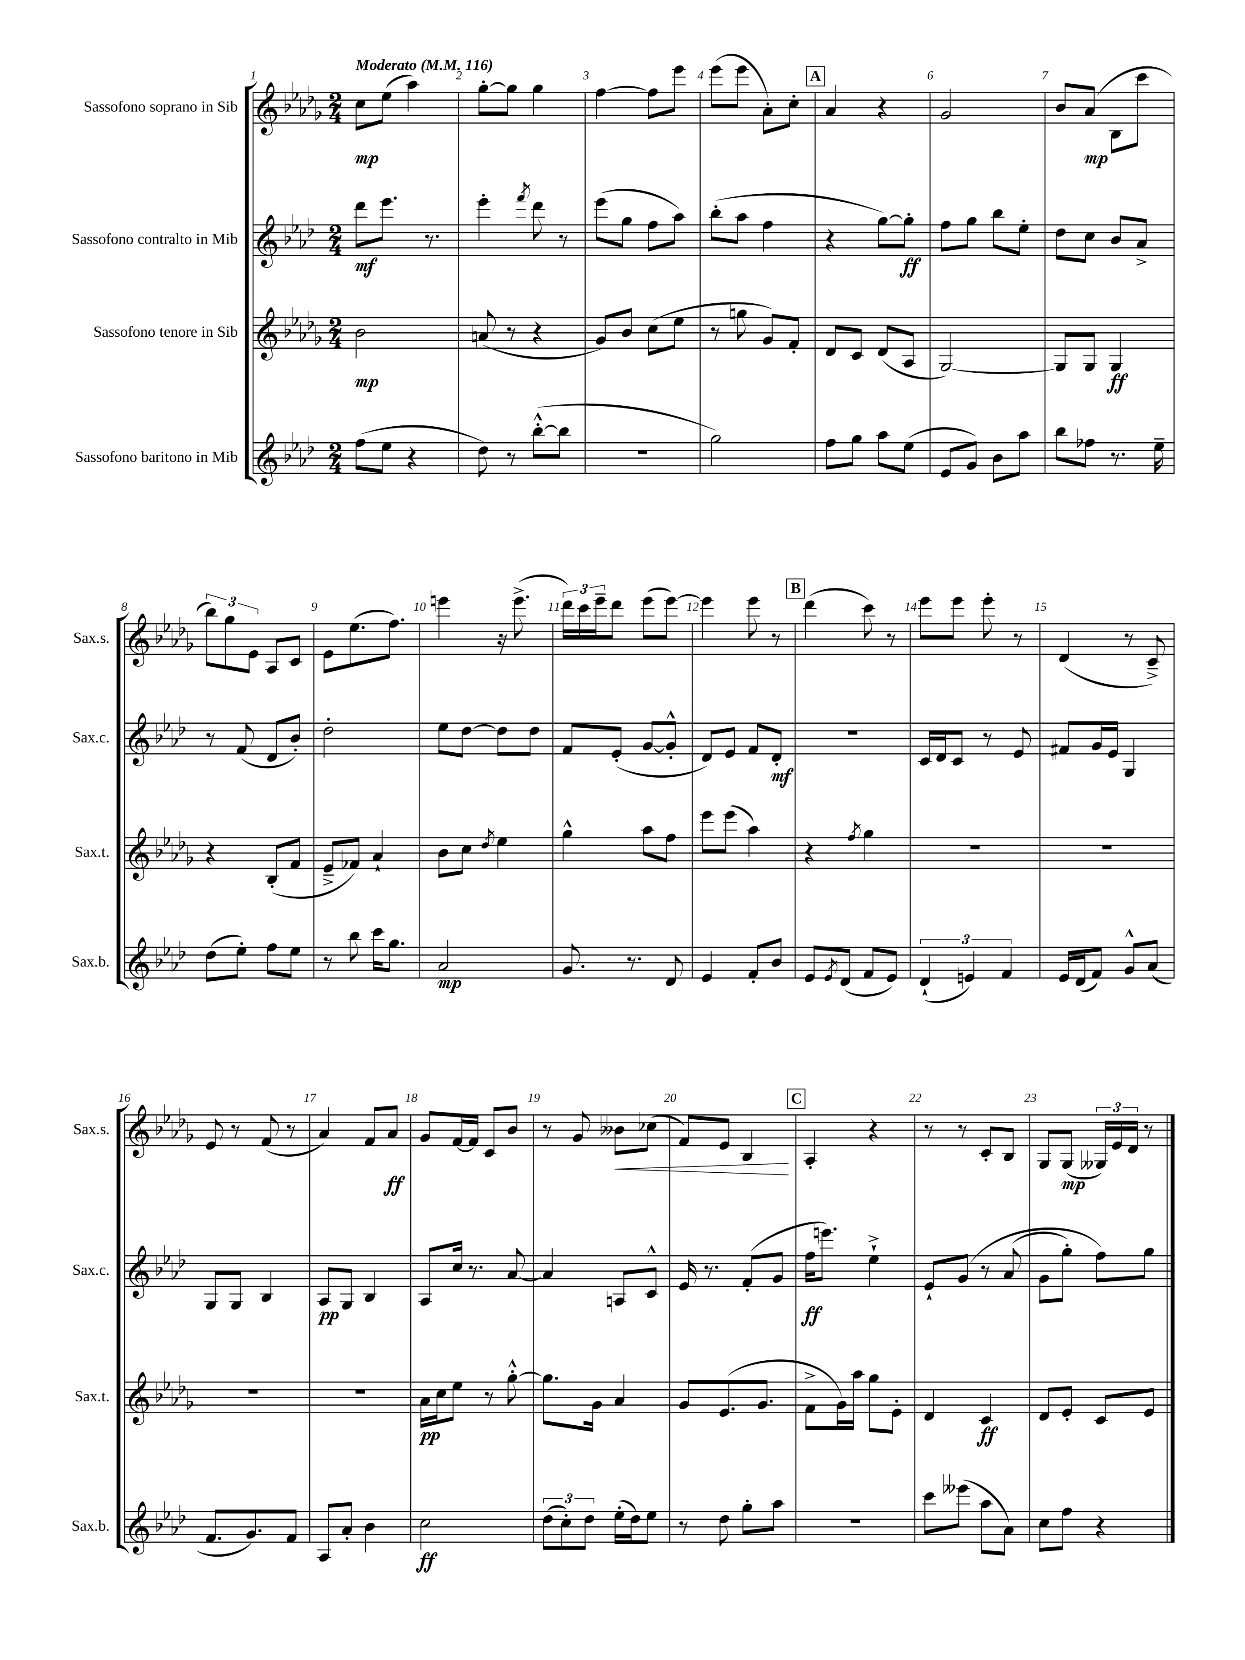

**kern	**kern	**kern	**kern
*staff4	*staff3	*staff2	*staff1
*clefG2	*clefG2	*clefG2	*clefG2
*k[b-e-a-d-]	*k[b-e-a-d-g-]	*k[b-e-a-d-]	*k[b-e-a-d-g-]
*M2/4	*M2/4	*M2/4	*M2/4
*MM116	*MM116	*MM116	*MM116
(8ff\L	2b-\	8ddd-\L	8cc\L
8ee-\J	.	8.eee-\J	(8ee-\J
4r	.	.	4aa-\)
.	.	8.r	.
=	=	=	=
8dd-\)	(8a/	4eee-'\	[8gg-'\L
8r	8r	.	8gg-\]J
.	.	8qfff/	.
([8bb-'^^\L	4r	8ddd-\	4gg-\
8bb-\]J	.	8r	.
=	=	=	=
2r	8g-/L)	(8eee-\L	[4ff\
.	8b-/J	8gg\J	.
.	(8cc\L	8ff\L	8ff\]L
.	8ee-\J	8aa-\J)	8eee-\J
=	=	=	=
2gg\)	8r	(8bb-'\L	(8eee-\L
.	8gg\	8aa-\J	8eee-\J
.	8g-/L)	4ff\	8a-'\L)
.	8f'/J	.	8cc'\J
=	=	=	=
8ff\L	8d-/L	4r	4a-/
8gg\J	8c/J	.	.
8aa-\L	(8d-/L	[8gg\L)	4r
(8ee-\J	8A-/J	8gg'\]J	.
=	=	=	=
8e-/L	[2G-/)	8ff\L	2g-/
8g/J)	.	8gg\J	.
8b-\L	.	8bb-\L	.
8aa-\J	.	8ee-'\J	.
=	=	=	=
8bb-\L	8G-/]L	8dd-\L	8b-/L
8ff-\J	8G-/J	8cc\J	(8a-/J
8.r	4G-/	8b-/L	8B-\L
.	.	8a-^/J	8ccc\J
16ee-~\	.	.	.
=	=	=	=
(8dd-\L	4r	8r	12bb-\L)
.	.	.	12gg-\
8ee-'\J)	.	(8f/	.
.	.	.	12e-\J
8ff\L	(8B-'/L	8d-/L	8A-/L
8ee-\J	8f/J	8b-'/J)	8c/J
=	=	=	=
8r	8e-~^/L	2dd-'\	8e-\L
8bb-\	8f-/J)	.	(8.ee-\
16ccc\LK	4a-`/	.	.
8.gg\J	.	.	8.ff\J)
=	=	=	=
2a-/	8b-\L	8ee-\L	4eee\
.	8cc\J	[8dd-\J	.
.	8qdd-/	.	.
.	4ee-\	8dd-\]L	16r
.	.	.	(8.eee^\
.	.	8dd-\J	.
=	=	=	=
8.g/	4gg-^^\	8f/L	24ddd-\LL)
.	.	.	24ccc\
.	.	.	24eee-~\J
.	.	(8e-'/J	8ddd-\J
8.r	.	.	.
.	8aa-\L	[8g/L	(8eee-\L
8d-/	8ff\J	8g'^^/]J	[8eee-\J)
=	=	=	=
4e-/	8eee-\L	8d-/L)	4eee-\]
.	(8eee-\J	8e-/J	.
8f'/L	4aa-\)	8f/L	8eee-\
8b-/J	.	8d-'/J	8r
=	=	=	=
8e-/L	4r	2r	(4ddd-\
8qe-/	.	.	.
(8d-/J	.	.	.
.	8qff/	.	.
8f/L	4gg-\	.	8ccc\)
8e-/J)	.	.	8r
=	=	=	=
(6d-`/	2r	16c/LL	8eee-\L
.	.	16d-/J	.
.	.	8c/J	8eee-\J
6e/)	.	.	.
.	.	8r	8eee-'\
6f/	.	.	.
.	.	8e-/	8r
=	=	=	=
16e-/LL	2r	8f#/L	(4d-/
(16d-/J	.	.	.
8f/J)	.	16g/L	.
.	.	16e-/JJ	.
8g^^/L	.	4G/	8r
(8a-/J	.	.	8c~^/)
=	=	=	=
8.f/L	2r	8G/L	8e-/
.	.	8G/J	8r
8.g/)	.	.	.
.	.	4B-/	(8f/
8f/J	.	.	8r
=	=	=	=
8A-/L	2r	8A-/L	4a-/)
8a-'/J	.	8G/J	.
4b-\	.	4B-/	8f/L
.	.	.	8a-/J
=	=	=	=
2cc\	16a-\LL	8A-/L	8g-/L
.	16cc\J	.	.
.	8ee-\J	16cc/Jk	[16f/L
.	.	8.r	16f/]JJ
.	8r	.	8c/L
.	[8gg-'^^\	[8a-/	8b-/J
=	=	=	=
(12dd-\L	8.gg-\]L	4a-/]	8r
12cc'\)	.	.	.
.	.	.	8g-/
12dd-\J	.	.	.
.	16g-\Jk	.	.
(16ee-'\LL	4a-/	8A/L	8b--\L
16dd-\J)	.	.	.
8ee-\J	.	8c^^/J	(8cc-\J
=	=	=	=
8r	8g-/L	16e-/	8f/L)
.	.	8.r	.
8dd-\	(8.e-/	.	8e-/J
8gg'\L	.	(8f'/L	4B-/
.	8.g-/J	.	.
8aa-\J	.	8g/J	.
=	=	=	=
2r	8f^\L	16ff\LK	4A-'/
.	.	8.eee\J)	.
.	16g-\L)	.	.
.	16aa-\JJ	.	.
.	8gg-\L	4ee-`^\	4r
.	8e-'\J	.	.
=	=	=	=
8ccc\L	4d-/	8e-`/L	8r
(8eee--\J	.	&(8g/J	8r
8aa-\L	4c/	8r	8c'/L
8a-\J)	.	(8a-/	8B-/J
=	=	=	=
8cc\L	8d-/L	8g\L	8G-/L
8ff\J	8e-'/J	8gg'\J)	(8G-/J
4r	8c/L	8ff\L&)	24G--/LL)
.	.	.	24e-/
.	.	.	24d-/JJ
.	8e-/J	8gg\J	8r
==	==	==	==
*-	*-	*-	*-
